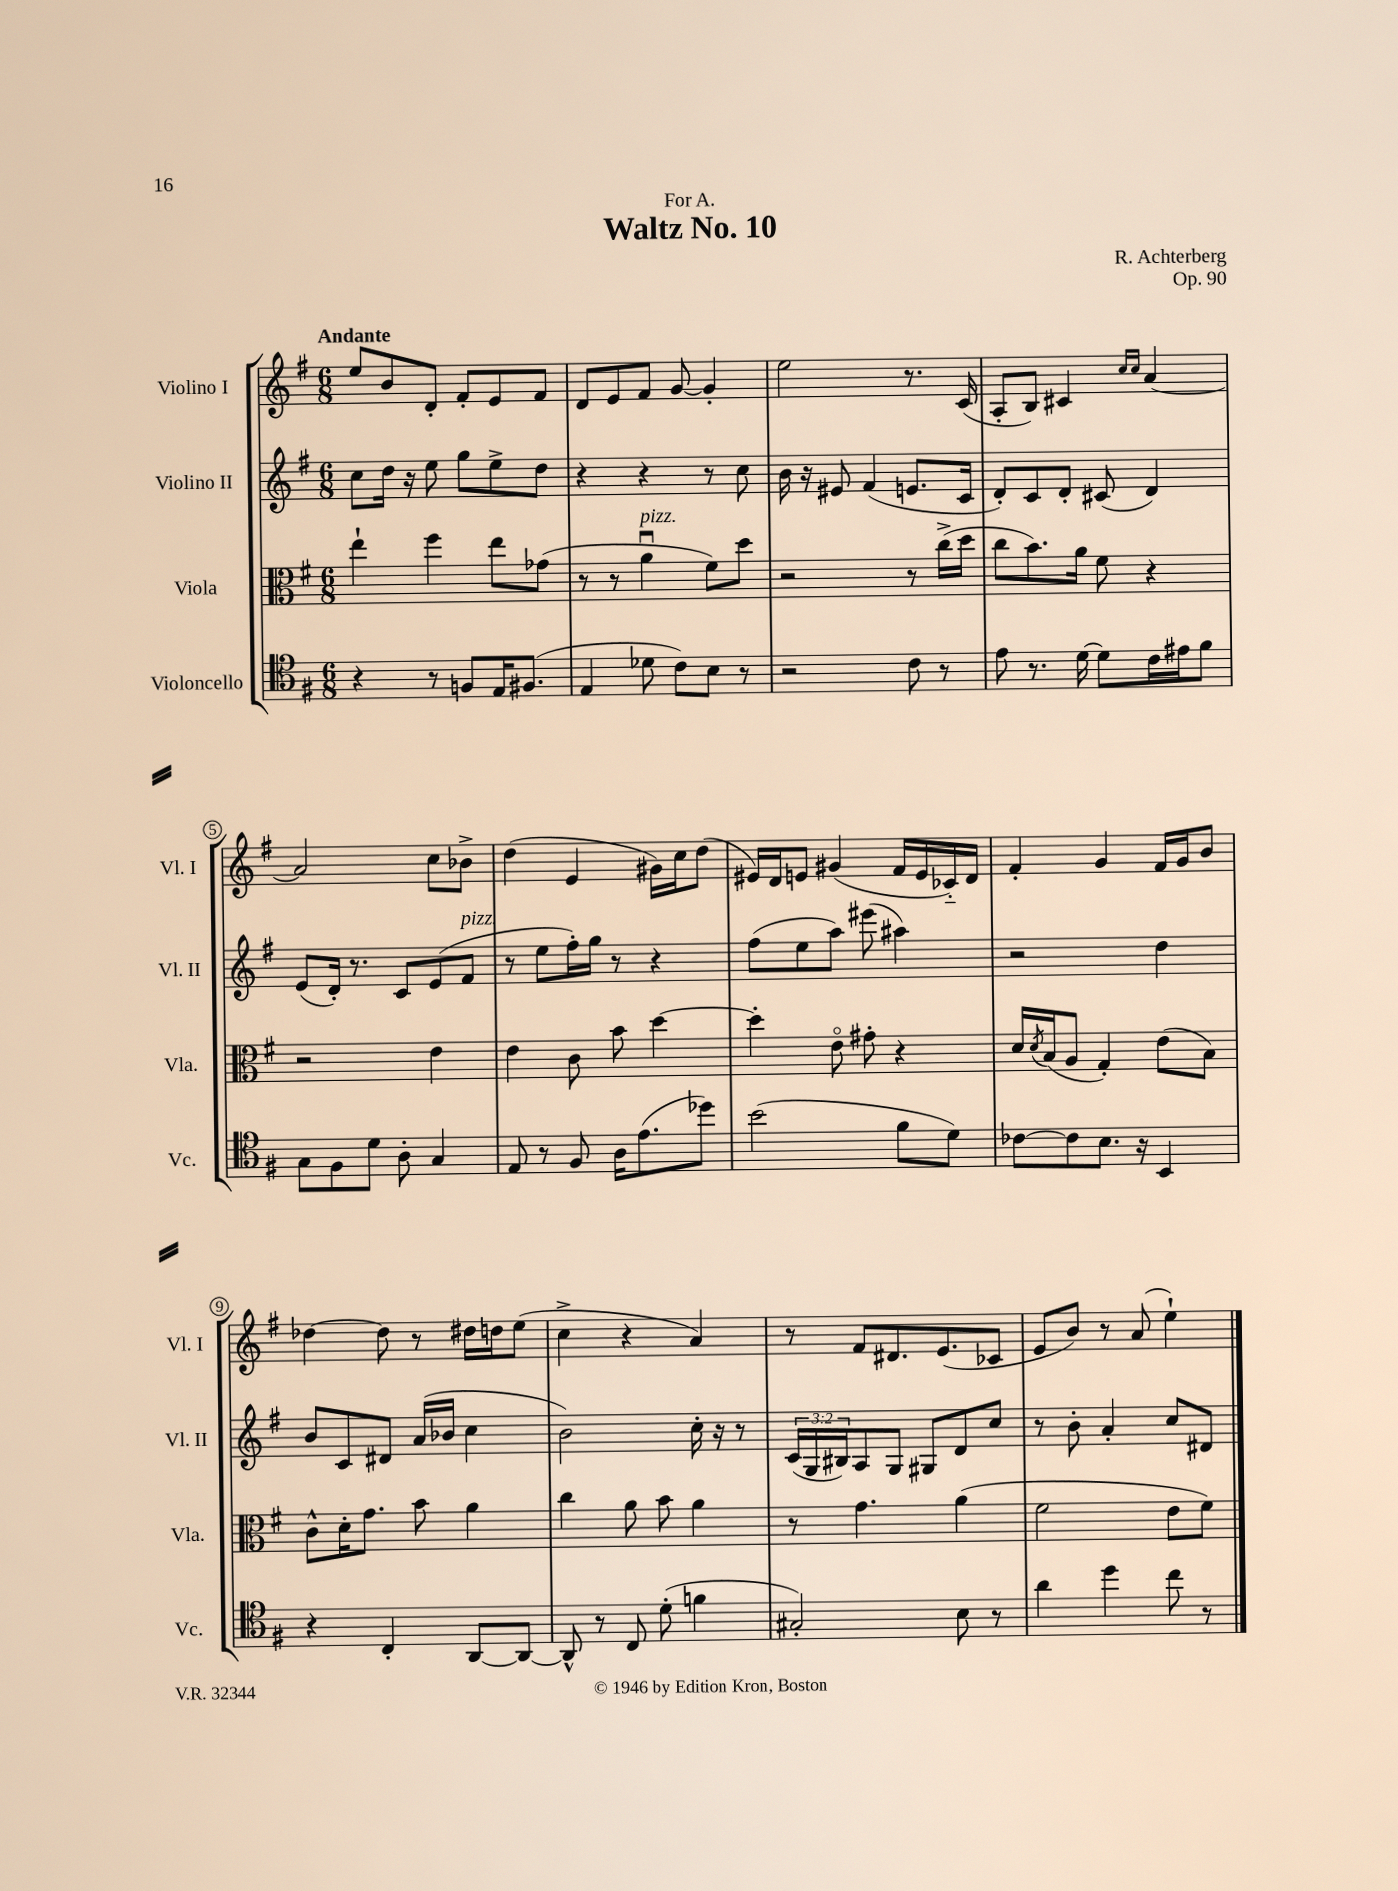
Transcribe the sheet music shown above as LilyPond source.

\header { title = "Waltz No. 10" composer = "R. Achterberg" dedication = "For A." opus = "Op. 90" }
<<
\new StaffGroup <<
\new Staff = "s0" \with { instrumentName = "Violino I" shortInstrumentName = "Vl. I" } {
    \clef treble \key g \major \numericTimeSignature \time 6/8 \tempo "Andante"
    e''8 b'8 d'8-. fis'8-. e'8 fis'8 |
    d'8 e'8 fis'8 g'8~ g'4-. |
    e''2 r8. c'16( |
    a8-. b8) cis'4 \grace { c''16 c''16 } a'4~ |
    a'2 c''8 bes'8-> |
    d''4( e'4 gis'16) c''16 d''8( |
    eis'16) d'16 e'8 gis'4( fis'16 e'16 ces'16-_) d'16 |
    fis'4-. g'4 fis'16 g'16 b'8 |
    des''4~ des''8 r8 dis''16 d''16 e''8( |
    c''4-> r4 a'4) |
    r8 fis'8 dis'8. e'8.( ces'8 |
    e'8 b'8) r8 a'8( e''4-!) \bar "|." |
}
\new Staff = "s1" \with { instrumentName = "Violino II" shortInstrumentName = "Vl. II" } {
    \clef treble \key g \major \numericTimeSignature \time 6/8 \override Staff.TupletNumber.text = #tuplet-number::calc-fraction-text
    c''8 d''16 r16 e''8 g''8 e''8-> d''8 |
    r4 r4 r8 c''8 |
    b'16 r16 eis'8 fis'4( e'8. c'16 |
    d'8-.) c'8 d'8-. cis'8( d'4) |
    e'8( d'16-.) r8. c'8 e'8( fis'8^\markup { \italic "pizz." } |
    r8 e''8 fis''16-.) g''16 r8 r4 |
    fis''8( e''8 a''8) eis'''8( ais''4) |
    r2 d''4 |
    b'8 c'8 dis'8 a'16( bes'16 c''4 |
    b'2) c''16-. r16 r8 |
    \tuplet 3/2 { c'16( g16 bis16) } a8 g8 gis8 d'8 c''8 |
    r8 b'8-. a'4-. c''8 dis'8 \bar "|." |
}
\new Staff = "s2" \with { instrumentName = "Viola" shortInstrumentName = "Vla." } {
    \clef alto \key g \major \numericTimeSignature \time 6/8
    e''4-! fis''4 e''8 ges'8( |
    r8 r8 a'4\downbow^\markup { \italic "pizz." } fis'8) d''8 |
    r2 r8 c''16->( d''16 |
    c''8 b'8.) a'16 fis'8 r4 |
    r2 e'4 |
    e'4 c'8 b'8 d''4~ |
    d''4-. e'8\flageolet gis'8-. r4 |
    d'16 \acciaccatura { d'8 } b16( a8 g4-.) e'8( b8) |
    c'8-^ d'16-. g'8. b'8 a'4 |
    c''4 a'8 b'8 a'4 |
    r8 g'4. a'4( |
    fis'2 e'8 fis'8) \bar "|." |
}
\new Staff = "s3" \with { instrumentName = "Violoncello" shortInstrumentName = "Vc." } {
    \clef tenor \key g \major \numericTimeSignature \time 6/8
    r4 r8 f8 e16 fis8.( |
    e4 des'8 c'8) b8 r8 |
    r2 c'8 r8 |
    e'8 r8. d'16~ d'8 c'16 eis'16 fis'8 |
    g8 fis8 d'8 a8-. g4 |
    e8 r8 fis8 a16 e'8.( des''8) |
    b'2( fis'8 d'8) |
    ces'8~ ces'8 b8. r16 b,4 |
    r4 c4-. a,8~ a,8~ |
    a,8-^ r8 c8 d'8-.( f'4 |
    gis2-.) b8 r8 |
    a'4 d''4 c''8 r8 \bar "|." |
}
>>
>>
\layout { \context { \Score \override BarNumber.stencil = #(make-stencil-circler 0.1 0.3 ly:text-interface::print) } }
